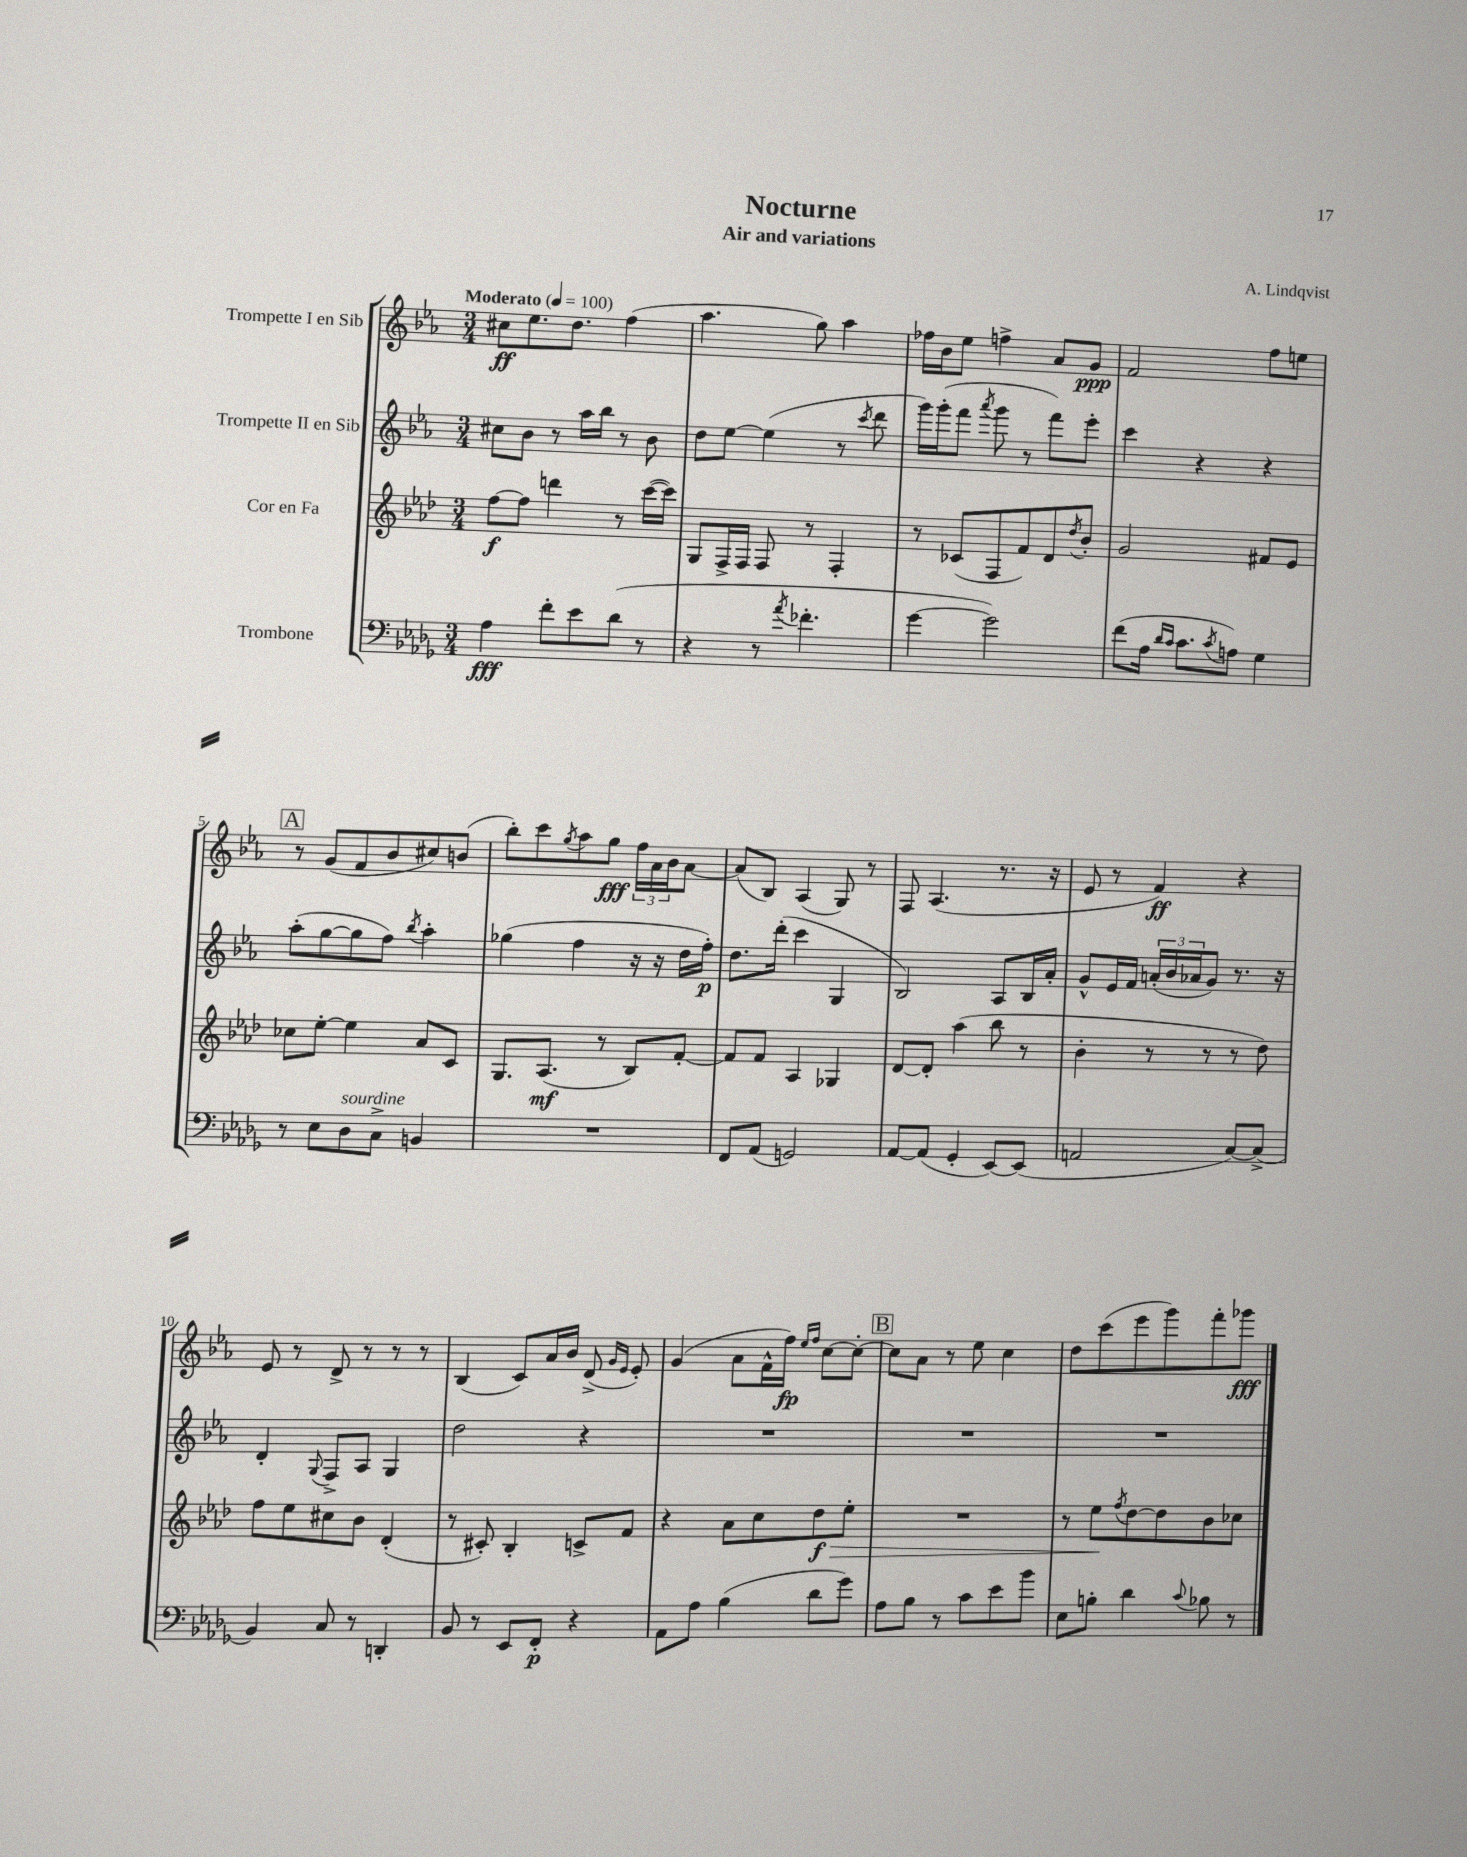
\header { title = "Nocturne" composer = "A. Lindqvist" subtitle = "Air and variations" }
<<
\new StaffGroup <<
\new Staff = "s0" \with { instrumentName = "Trompette I en Sib" } {
    \clef treble \key ees \major \numericTimeSignature \time 3/4 \tempo "Moderato" 4 = 100
    cis''8\ff ees''8. d''8. f''4( |
    aes''4. g''8) aes''4 |
    fes''16 bes'16 ees''8 f''4-> aes'8 g'8\ppp |
    f'2 f''8 e''8 |
    \mark \markup { \box "A" } r8 g'8( f'8 bes'8 cis''8) b'8( |
    bes''8-.) c'''8 \acciaccatura { g''8 } aes''8 g''8\fff \tuplet 3/2 { f''16 aes'16 bes'16 } aes'8~ |
    aes'8( bes8) aes4( g8) r8 |
    f8 aes4.( r8. r16 |
    ees'8 r8 f'4\ff) r4 |
    ees'8 r8 d'8-> r8 r8 r8 |
    bes4( c'8) aes'16 bes'16 d'8->( \grace { g'16 ees'16 } ees'8-.) |
    g'4( aes'8 f'16-^ f''16\fp) \grace { ees''16 f''16 } c''8~ c''8~-. |
    \mark \markup { \box "B" } c''8 aes'8 r8 ees''8 c''4 |
    d''8 c'''8( ees'''8 g'''8) f'''8-. ges'''8\fff \bar "|." |
}
\new Staff = "s1" \with { instrumentName = "Trompette II en Sib" } {
    \clef treble \key ees \major \numericTimeSignature \time 3/4
    cis''8 bes'8 r8 aes''16 bes''16 r8 bes'8 |
    d''8 ees''8~ ees''4( r8 \acciaccatura { c'''8 } d'''8 |
    g'''16) g'''16-.( f'''8 \acciaccatura { aes'''8 } g'''8 r8 f'''8) ees'''8-. |
    c'''4 r4 r4 |
    \mark \markup { \box "A" } aes''8-.( g''8~ g''8 f''8) \acciaccatura { bes''8 } aes''4-. |
    ges''4( f''4 r16 r16 d''16 f''16-.\p) |
    d''8. d'''16-.( c'''4 g4 |
    bes2) aes8 bes16 aes'16-. |
    g'8-^ ees'16 f'16 \tuplet 3/2 { a'16-.( bes'16 aes'16 } g'8) r8. r16 |
    d'4-. \appoggiatura { g8 } f8-> aes8 g4 |
    d''2 r4 |
    R2. |
    \mark \markup { \box "B" } R2. |
    R2. \bar "|." |
}
\new Staff = "s2" \with { instrumentName = "Cor en Fa" } {
    \clef treble \key aes \major \numericTimeSignature \time 3/4
    f''8~\f f''8 d'''4 r8 c'''16~( c'''16) |
    g8 f16-> f16 f8 r8 f4-. |
    r8 ces'8( f8 f'8) des'8 \acciaccatura { des''8 } bes'8-. |
    g'2 fis'8 ees'8 |
    \mark \markup { \box "A" } ces''8 ees''8~-. ees''4 aes'8 c'8 |
    g8. aes8.\mf( r8 bes8) f'8~-. |
    f'8 f'8 aes4 ges4 |
    des'8~ des'8-. aes''4( bes''8 r8 |
    bes'4-. r8 r8 r8 des''8) |
    f''8 ees''8 cis''8 bes'8 des'4-.( |
    r8 cis'8-.) bes4-. c'8-> f'8 |
    r4 aes'8 c''8 des''8\f\> ees''8-. |
    \mark \markup { \box "B" } R2. |
    r8 ees''8\! \acciaccatura { f''8 } des''8~ des''8 bes'8 ces''8 \bar "|." |
}
\new Staff = "s3" \with { instrumentName = "Trombone" } {
    \clef bass \key des \major \numericTimeSignature \time 3/4
    aes4\fff f'8-. ees'8 des'8( r8 |
    r4 r8 \acciaccatura { aes'8 } fes'4.-. |
    ges'4~ ges'2) |
    f'8( aes16 \grace { des'16 c'16 } c'8. \acciaccatura { c'8 } a8) ges4 |
    \mark \markup { \box "A" } r8 ees8 des8^\markup { \italic "sourdine" } c8-> b,4 |
    R2. |
    f,8 aes,8( g,2) |
    aes,8~ aes,8( ges,4-. ees,8~) ees,8( |
    a,2 c8~) c8->( |
    bes,4) c8 r8 d,4-. |
    bes,8 r8 ees,8 f,8-.\p r4 |
    aes,8 aes8 bes4( des'8 ges'8) |
    \mark \markup { \box "B" } aes8 bes8 r8 c'8 ees'8 bes'8 |
    ees8 b8-. des'4 \appoggiatura { c'8 } bes8 r8 \bar "|." |
}
>>
>>
